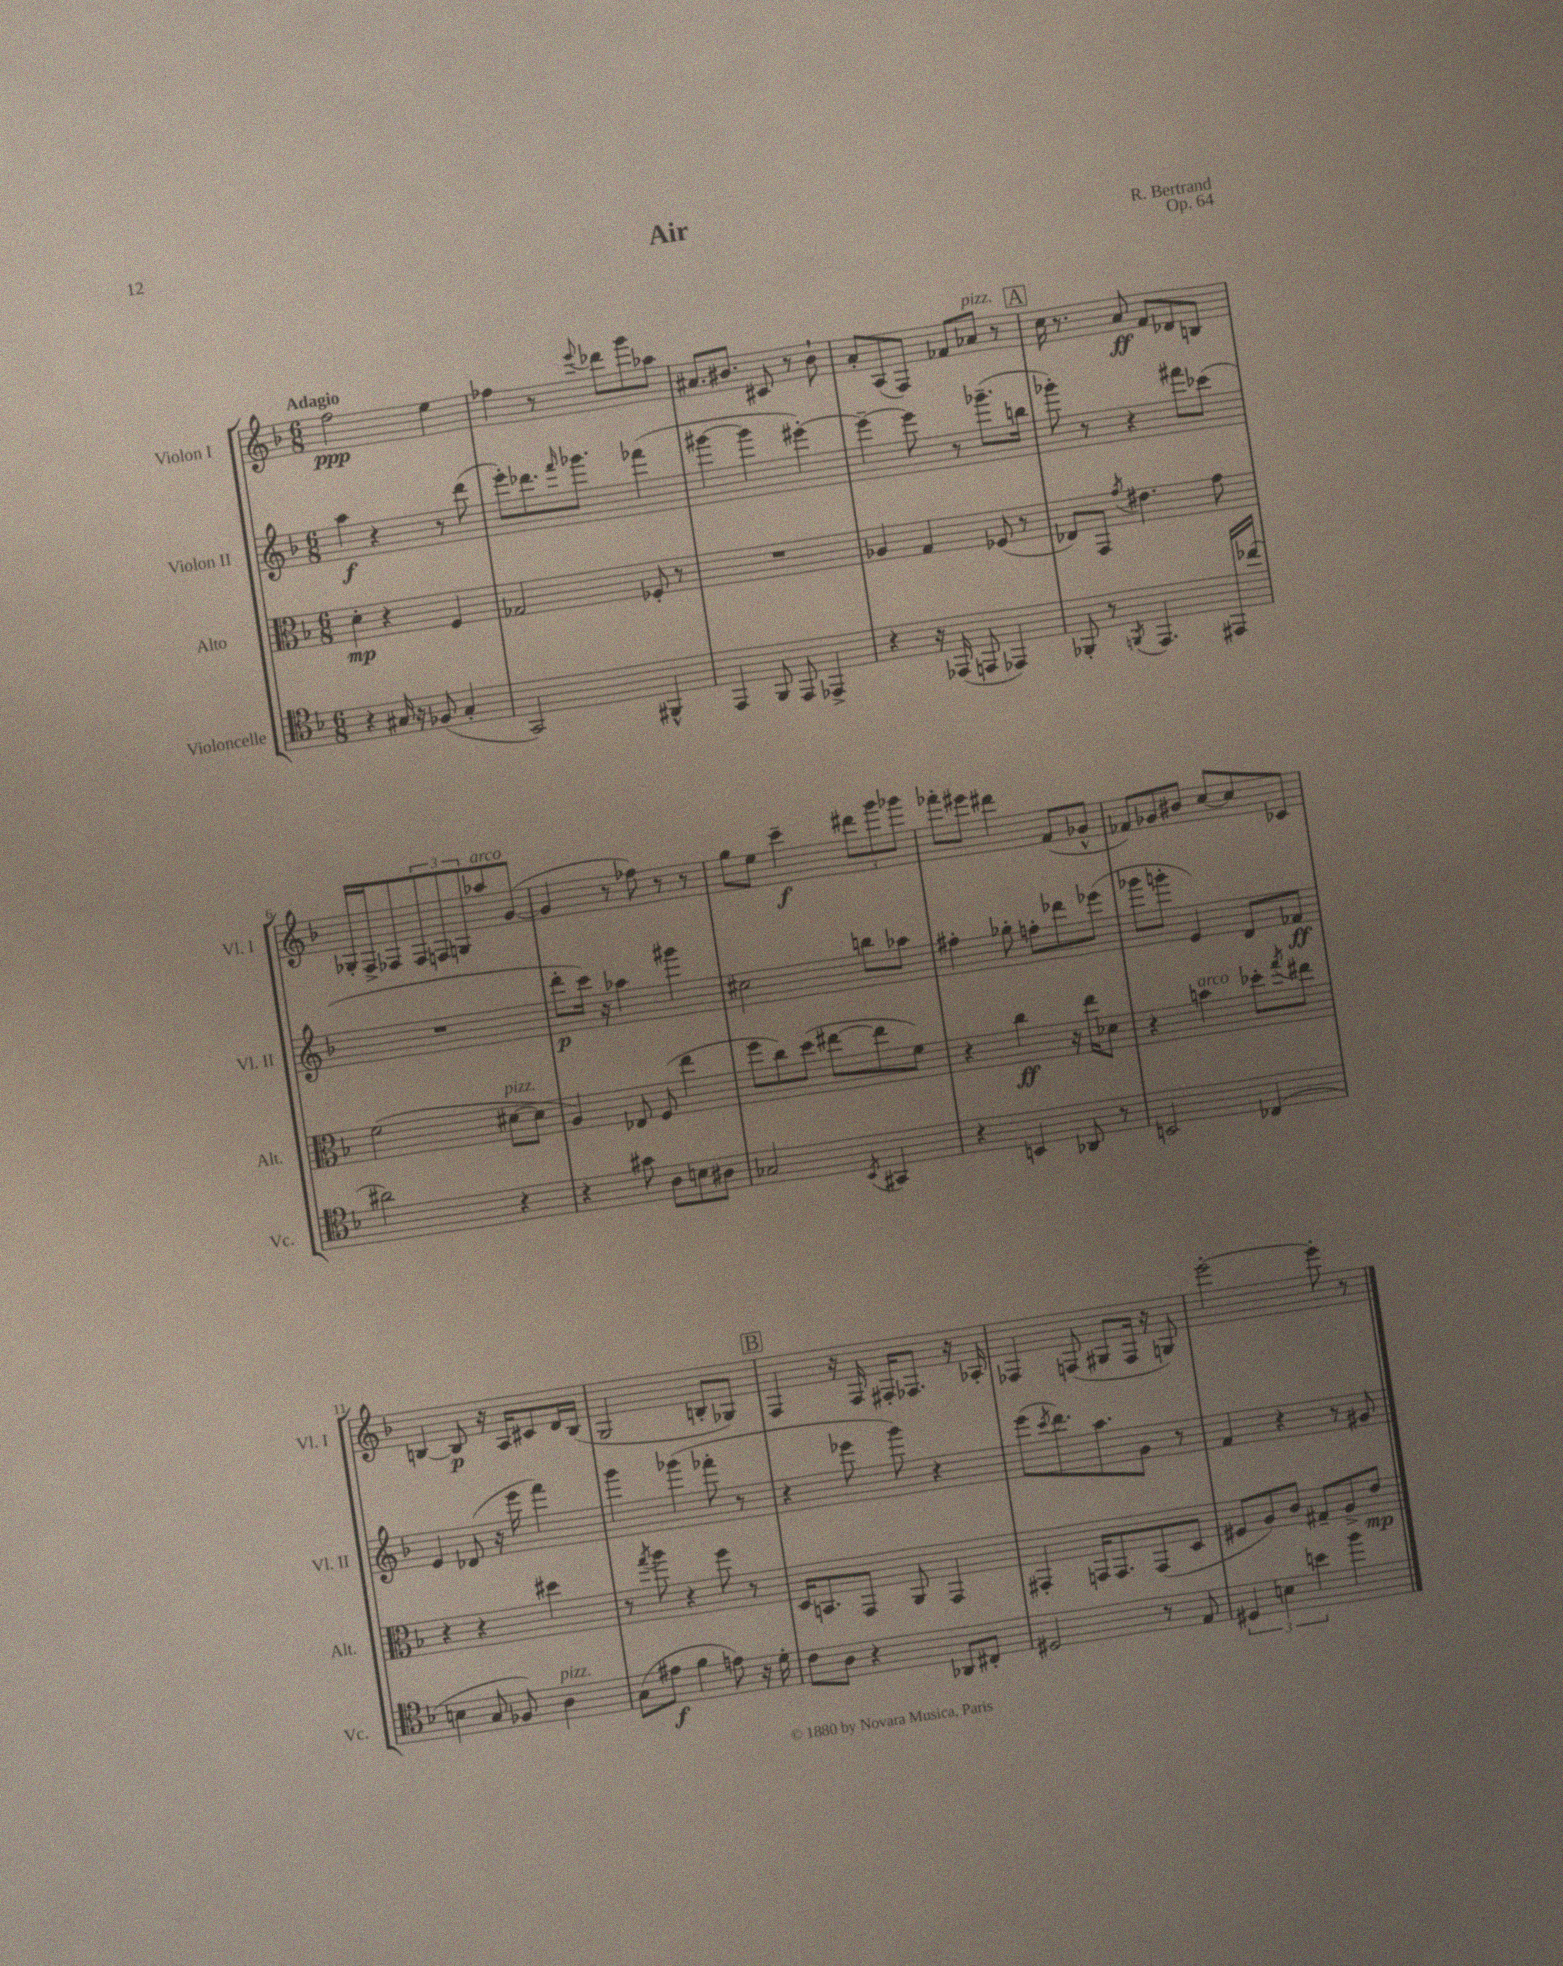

**kern	**dynam	**kern	**dynam	**kern	**dynam	**kern	**dynam
*part4	*part4	*part3	*part3	*part2	*part2	*part1	*part1
*staff4	*staff4	*staff3	*staff3	*staff2	*staff2	*staff1	*staff1
*I"Violoncelle	*	*I"Alto	*	*I"Violon II	*	*I"Violon I	*
*I'Vc.	*	*I'Alt.	*	*I'Vl. II	*	*I'Vl. I	*
*clefC4	*	*clefC3	*	*clefG2	*	*clefG2	*
*k[b-]	*	*k[b-]	*	*k[b-]	*	*k[b-]	*
*M6/8	*	*M6/8	*	*M6/8	*	*M6/8	*
=1	=1	=1	=1	=1	=1	=1	=1
!	!	!	!	!	!	!LO:TX:a:B:t=Adagio	!
4r	.	4d'\	mp	4aa\	f	2ff\	ppp
16G#X/	.	4r	.	4r	.	.	.
16r	.	.	.	.	.	.	.
(8F-X/	.	.	.	.	.	.	.
4G#'/	.	4F/	.	8r	.	4ee\	.
.	.	.	.	(8ddd\	.	.	.
=2	=2	=2	=2	=2	=2	=2	=2
2GG/)	.	2G-X/	.	8eee'\L)	.	4ff-X\	.
.	.	.	.	8.ddd-X\	.	.	.
.	.	.	.	.	.	8r	.
.	.	.	.	16qqfff/	.	.	.
.	.	.	.	8.ggg-X\J	.	.	.
.	.	.	.	.	.	8qqeee/	.
.	.	.	.	.	.	8ddd-X\L	.
4FF#X^^/	.	8F-X'/	.	(4fff-X\	.	8ggg\	.
.	.	8r	.	.	.	8aa-X\J	.
=3	=3	=3	=3	=3	=3	=3	=3
4EE/	.	2.r	.	[4ggg#X\	.	8.a#X/L	.
.	.	.	.	.	.	8.b#X/J	.
8FF/	.	.	.	4ggg#\]	.	.	.
8EE/	.	.	.	.	.	8c#X/	.
4EE-X^/	.	.	.	[4eee#X'\)	.	8r	.
.	.	.	.	.	.	8b#`\	.
=4	=4	=4	=4	=4	=4	=4	=4
4r	.	4A-X/	.	4eee#~\_	.	8a'/L	.
.	.	.	.	.	.	(8A/	.
16r	.	4G/	.	8eee#\]	.	8F/J)	.
(16EE-X/	.	.	.	.	.	.	.
8EEn/	.	.	.	8r	.	8f-X/L	.
!	!	!	!	!	!	!LO:TX:a:i:t=pizz.	!
4EE-X/)	.	(8F-X/	.	(8.ggg-X~\L	.	8a-X/J	.
.	.	8r	.	.	.	8r	.
.	.	.	.	16bbn\Jk	.	.	.
!!LO:REH:place=s1:t=A
=5	=5	=5	=5	=5	=5	=5	=5
8FF-X'/	.	8E-X/L)	.	8ggg-X'\)	.	16cc\	.
.	.	.	.	.	.	8.r	.
8r	.	8GG/J	.	8r	.	.	.
8qFFn/	.	8qg/	.	.	.	.	.
4.EE/	.	4.e#X\	.	4r	.	8a/	ff
.	.	.	.	.	.	8f/L	.
.	.	.	.	8fff#X\L	.	8d-X/	.
16EE#X/LL	.	8g\	.	(8ccc-X\J	.	8Bn/J	.
(16cc-X/JJ	.	.	.	.	.	.	.
!!LO:LB:g=z
=6	=6	=6	=6	=6	=6	=6	=6
2a#X\)	.	(2f\	.	2.r	.	16G-X'/LL	.
.	.	.	.	.	.	16F^/J	.
.	.	.	.	.	.	8F-X/	.
.	.	.	.	.	.	12F-/	.
.	.	.	.	.	.	12Fn/	.
.	.	.	.	.	.	12Gn/	.
!	!	!	!	!	!	!LO:TX:a:i:t=arco	!
!	!	!LO:TX:a:i:t=pizz.	!	!	!	!	!
4r	.	[8d#X\L	.	.	.	8aa-X/	.
.	.	8d#\J]	.	.	.	([8g/J	.
=7	=7	=7	=7	=7	=7	=7	=7
4r	.	4A/)	.	8ddd'\L	p	4g/]	.
.	.	.	.	16ccc\Jk)	.	.	.
.	.	.	.	16r	.	.	.
8g#X\	.	8E-X/	.	4aa-X\	.	8r	.
8A\L	.	(8F/	.	.	.	8ff-X\)	.
8Bn\	.	4ee\	.	4ggg#X\	.	8r	.
8A#X\J	.	.	.	.	.	8r	.
=8	=8	=8	=8	=8	=8	=8	=8
2G-X/	.	8ff\L	.	2cc#X\	.	8gg\L	.
.	.	8cc\)	.	.	.	8ee\J	.
.	.	(8dd\J	.	.	.	4ccc~\	f
.	.	[8ee#X\L	.	.	.	.	.
8qBB-/	.	.	.	.	.	.	.
4GG#X/	.	8ee#\]	.	8bbn\L	.	12ddd#X\L	.
.	.	.	.	.	.	12ggg\	.
.	.	8f\J)	.	8aa-X\J	.	.	.
.	.	.	.	.	.	12ggg-X\J	.
=9	=9	=9	=9	=9	=9	=9	=9
4r	.	4r	.	4ff#X'\	.	8fff-X'\L	.
.	.	.	.	.	.	8eee#X\J	.
4BBn/	.	4cc\	ff	8gg-X'\	.	4ddd#X\	.
.	.	.	.	8ffn'\L	.	.	.
8AA-X/	.	16r	.	8ddd-X\	.	(8f/L	.
.	.	16ee\KL	.	.	.	.	.
8r	.	8d-X\J	.	(8eee-X\J	.	8g-X^^/J	.
=10	=10	=10	=10	=10	=10	=10	=10
2BBn/	.	4r	.	8ggg-X\L	.	8f-X/L)	.
.	.	.	.	8gggn'\J	.	8g-X/	.
!	!	!LO:TX:a:i:t=arco	!	!	!	!	!
.	.	4bn\	.	4e/)	.	8b#X/J	.
.	.	.	.	.	.	[8cc/L	.
(4C-X/	.	8dd-X'\L	.	8d/L	.	8cc/]	.
.	.	8qgg/	.	.	.	.	.
.	.	8ee#X\J	.	8f-X/J	ff	8c-X/J	.
!!LO:LB:g=z
=11	=11	=11	=11	=11	=11	=11	=11
4Bn\	.	4r	.	4e/	.	[4Bn/	.
8G/	.	4r	.	(8d-X/	.	8B/]	p
8F-X/)	.	.	.	16r	.	16r	.
.	.	.	.	16eee\	.	16A/KL	.
!LO:TX:a:i:t=pizz.	!	!	!	!	!	!	!
4A\	.	4dd#X\	.	4fff\)	.	8c#X/	.
.	.	.	.	.	.	16d/L	.
.	.	.	.	.	.	(16B/JJ	.
=12	=12	=12	=12	=12	=12	=12	=12
(8G\L	.	8r	.	4ggg\	.	2G/	.
.	.	8qgg/	.	.	.	.	.
8e#X\J	f	8aa\	.	.	.	.	.
4f\	.	4r	.	(4ggg-X\	.	.	.
8en\)	.	8ff\	.	8fff-X'\	.	8Bn'/L	.
16r	.	8r	.	8r	.	8G-X/J)	.
16d'\	.	.	.	.	.	.	.
!!LO:REH:place=s1:t=B
=13	=13	=13	=13	=13	=13	=13	=13
8c\L	.	16D/KL	.	4r	.	4F/	.
.	.	8.BBn/	.	.	.	.	.
8A\J	.	.	.	.	.	.	.
4r	.	8GG/J	.	8eee-X\	.	16r	.
.	.	.	.	.	.	16F/	.
.	.	8AA/	.	8ggg\)	.	16F#X'/KL	.
.	.	.	.	.	.	8.F-X/J	.
8AA-X/L	.	4GG/	.	4r	.	.	.
8C#X'/J	.	.	.	.	.	16r	.
.	.	.	.	.	.	16A-X'/	.
=14	=14	=14	=14	=14	=14	=14	=14
2D#X/	.	4GG#X'/	.	(8eee\L	.	4F-X/	.
.	.	.	.	8qccc/	.	.	.
.	.	.	.	8.ddd\)	.	.	.
.	.	16GGn/KL	.	.	.	(8Fn/	.
.	.	8.GG/	.	8.aa\	.	.	.
.	.	.	.	.	.	8G#X/L	.
8r	.	(8GG/	.	8g\J	.	16F/Jk	.
.	.	.	.	.	.	16r	.
8E/	.	8D/J	.	8r	.	8Gn/)	.
=15	=15	=15	=15	=15	=15	=15	=15
6D#X/	.	8F#X/L	.	4f/	.	[2eee'\	.
.	.	8A/)	.	.	.	.	.
6Bn\	.	.	.	.	.	.	.
.	.	8c/J	.	4r	.	.	.
6bn\	.	.	.	.	.	.	.
.	.	8G#X~/L	.	.	.	.	.
4ff\	.	8A^/	.	8r	.	8eee'\]	.
.	.	8e/J	mp	8g#X/	.	8r	.
==	==	==	==	==	==	==	==
*-	*-	*-	*-	*-	*-	*-	*-
